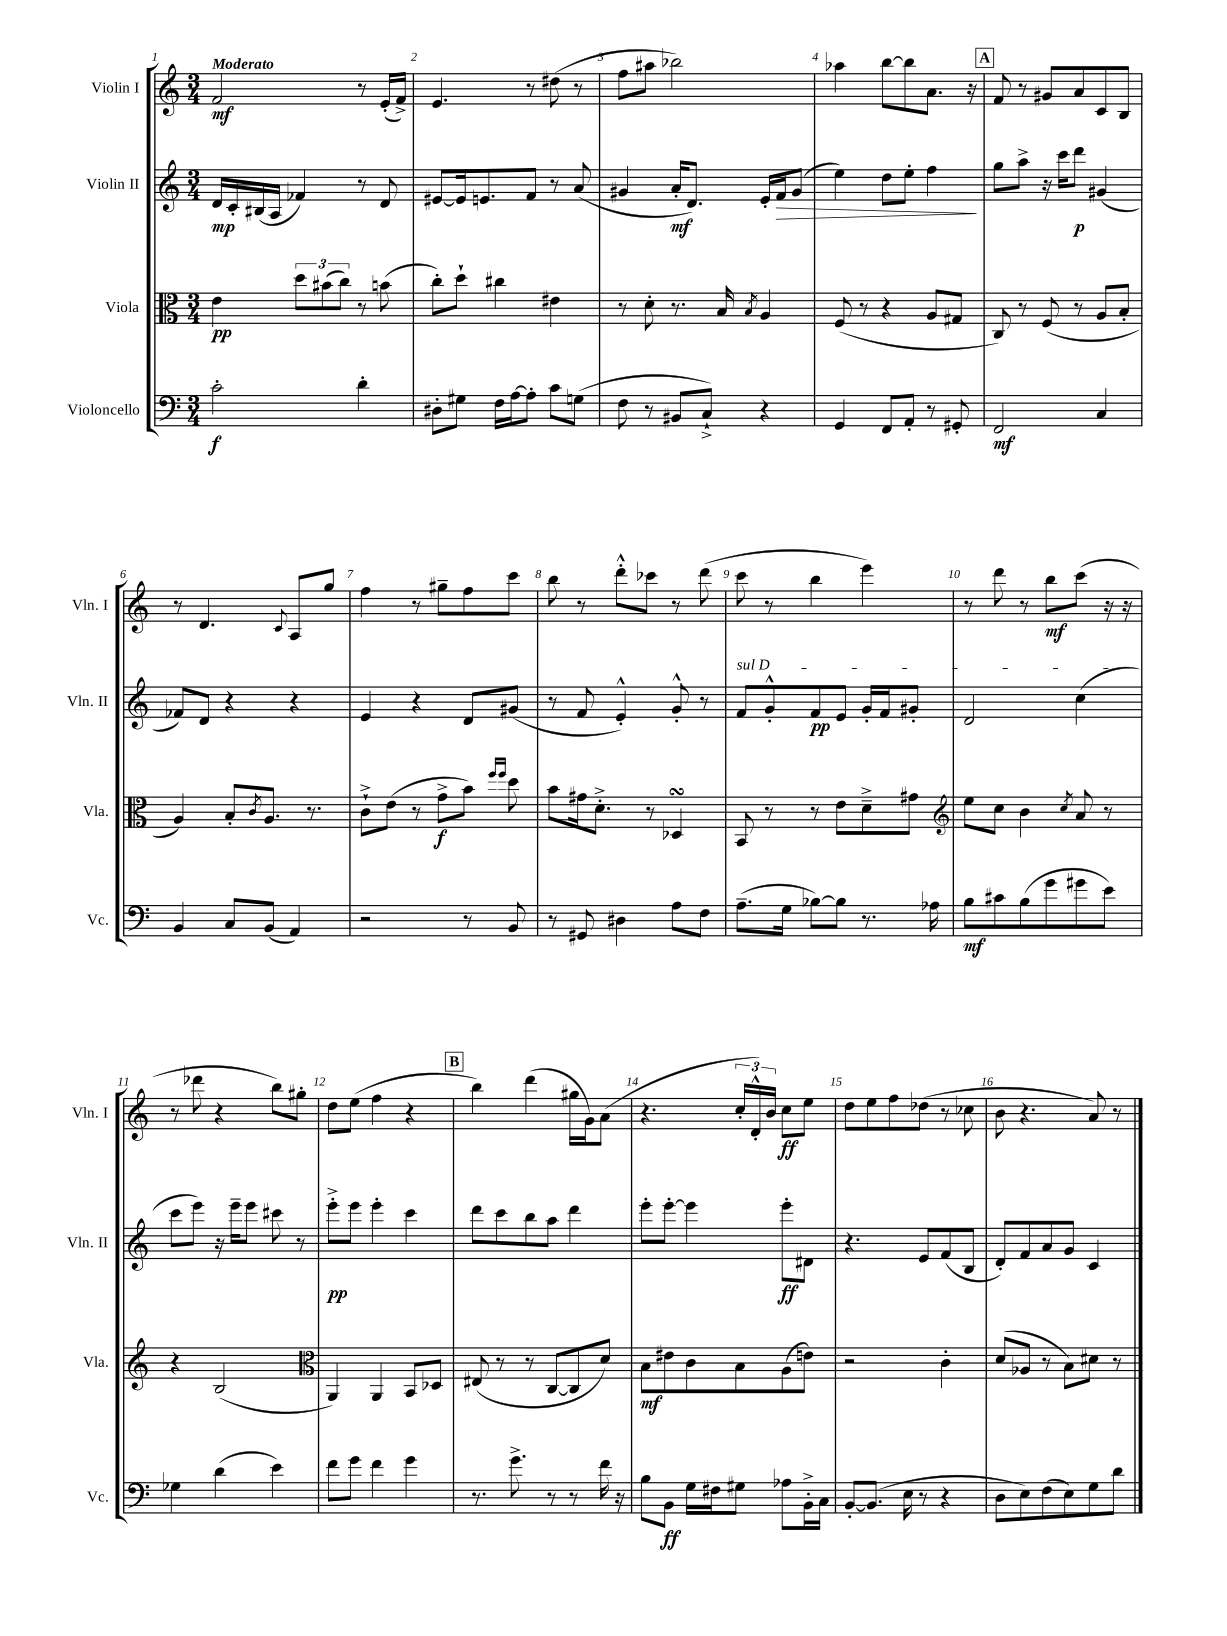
<<
\new StaffGroup <<
\new Staff = "s0" \with { instrumentName = "Violin I" shortInstrumentName = "Vln. I" } {
    \clef treble \key c \major \numericTimeSignature \time 3/4 \tempo "Moderato"
    f'2\mf r8 e'16-.( f'16->) |
    e'4. r8 dis''8( r8 |
    f''8 ais''8 bes''2) |
    aes''4 b''8~ b''8 a'8. r16 |
    \mark \markup { \box "A" } f'8 r8 gis'8 a'8 c'8 b8 |
    r8 d'4. \appoggiatura { c'8 } a8 g''8 |
    f''4 r8 gis''8-- f''8 c'''8 |
    b''8 r8 d'''8-.-^ ces'''8 r8 d'''8( |
    c'''8 r8 b''4 e'''4) |
    r8 d'''8 r8 b''8\mf c'''8( r16 r16 |
    r8 des'''8 r4 b''8) gis''8-. |
    d''8 e''8( f''4 r4 |
    \mark \markup { \box "B" } b''4) d'''4( gis''16 g'16) a'8( |
    r4. \tuplet 3/2 { c''16-. d'16-.-^) b'16 } c''8\ff e''8 |
    d''8 e''8 f''8 des''8( r8 ces''8 |
    b'8 r4. a'8) r8 \bar "|." |
}
\new Staff = "s1" \with { instrumentName = "Violin II" shortInstrumentName = "Vln. II" } {
    \clef treble \key c \major \numericTimeSignature \time 3/4
    d'16\mp c'16-. bis16( a16 fes'4) r8 d'8 |
    eis'8~ eis'16 e'8. f'8 r8 a'8( |
    gis'4 a'16-.\mf d'8.) e'16-. f'16\> gis'8( |
    e''4) d''8 e''8-. f''4\! |
    \mark \markup { \box "A" } g''8 a''8-> r16 c'''16 d'''8\p gis'4( |
    fes'8) d'8 r4 r4 |
    e'4 r4 d'8 gis'8( |
    r8 f'8 e'4-.-^) g'8-.-^ r8 |
    \once \override TextSpanner.bound-details.left.text = \markup { \italic "sul D" } f'8\startTextSpan g'8-.-^ f'8\pp e'8 g'16-. f'16 gis'8-. |
    d'2 c''4\stopTextSpan( |
    c'''8 e'''8) r16 e'''16-- e'''8 cis'''8 r8 |
    e'''8-.->\pp e'''8 e'''4-. c'''4 |
    \mark \markup { \box "B" } d'''8 c'''8 b''8 a''8 d'''4 |
    e'''8-. e'''8~-. e'''4 e'''8-.\ff dis'8 |
    r4. e'8 f'8( b8 |
    d'8-.) f'8 a'8 g'8 c'4 \bar "|." |
}
\new Staff = "s2" \with { instrumentName = "Viola" shortInstrumentName = "Vla." } {
    \clef alto \key c \major \numericTimeSignature \time 3/4
    e'4\pp \tuplet 3/2 { d''8 bis'8( c''8) } r8 b'8( |
    c''8-.) d''8-! cis''4 eis'4 |
    r8 d'8-. r8. b16 \acciaccatura { b8 } a4 |
    f8( r8 r4 a8 gis8 |
    \mark \markup { \box "A" } c8) r8 f8( r8 a8 b8-. |
    a4) b8-. \acciaccatura { c'8 } a8. r8. |
    c'8-!-> e'8( r8 g'8->\f b'8) \grace { f''16 f''16 } d''8 |
    b'8 gis'16 d'8.-.-> r8 des4\turn |
    b,8 r8 r8 e'8 d'8---> gis'8 |
    \clef treble e''8 c''8 b'4 \acciaccatura { c''8 } a'8 r8 |
    r4 b2( |
    \clef alto a,4) a,4 b,8 des8 |
    \mark \markup { \box "B" } eis8( r8 r8 c8~ c8 d'8) |
    b8\mf eis'8 c'8 b8 a8( e'8) |
    r2 c'4-. |
    d'8( aes8 r8 b8) dis'8 r8 \bar "|." |
}
\new Staff = "s3" \with { instrumentName = "Violoncello" shortInstrumentName = "Vc." } {
    \clef bass \key c \major \numericTimeSignature \time 3/4
    c'2-.\f d'4-. |
    dis8-. gis8 f16 a16~ a8-. c'8 g8( |
    f8 r8 bis,8 c8-!->) r4 |
    g,4 f,8 a,8-. r8 gis,8-. |
    \mark \markup { \box "A" } f,2\mf c4 |
    b,4 c8 b,8( a,4) |
    r2 r8 b,8 |
    r8 gis,8 dis4 a8 f8 |
    a8.--( g16 bes8~) bes8 r8. aes16 |
    b8\mf cis'8 b8( g'8 gis'8 e'8) |
    ges4 d'4( e'4) |
    f'8 g'8 f'4 g'4 |
    \mark \markup { \box "B" } r8. g'8.-> r8 r8 f'16 r16 |
    b8 b,8\ff g16 fis16 gis8 aes8 b,16-.-> c16 |
    b,8~-. b,8.( e16 r8 r4 |
    d8 e8) f8( e8) g8 d'8 \bar "|." |
}
>>
>>
\layout { \context { \Score \override BarNumber.break-visibility = ##(#f #t #t) barNumberVisibility = #all-bar-numbers-visible } }
